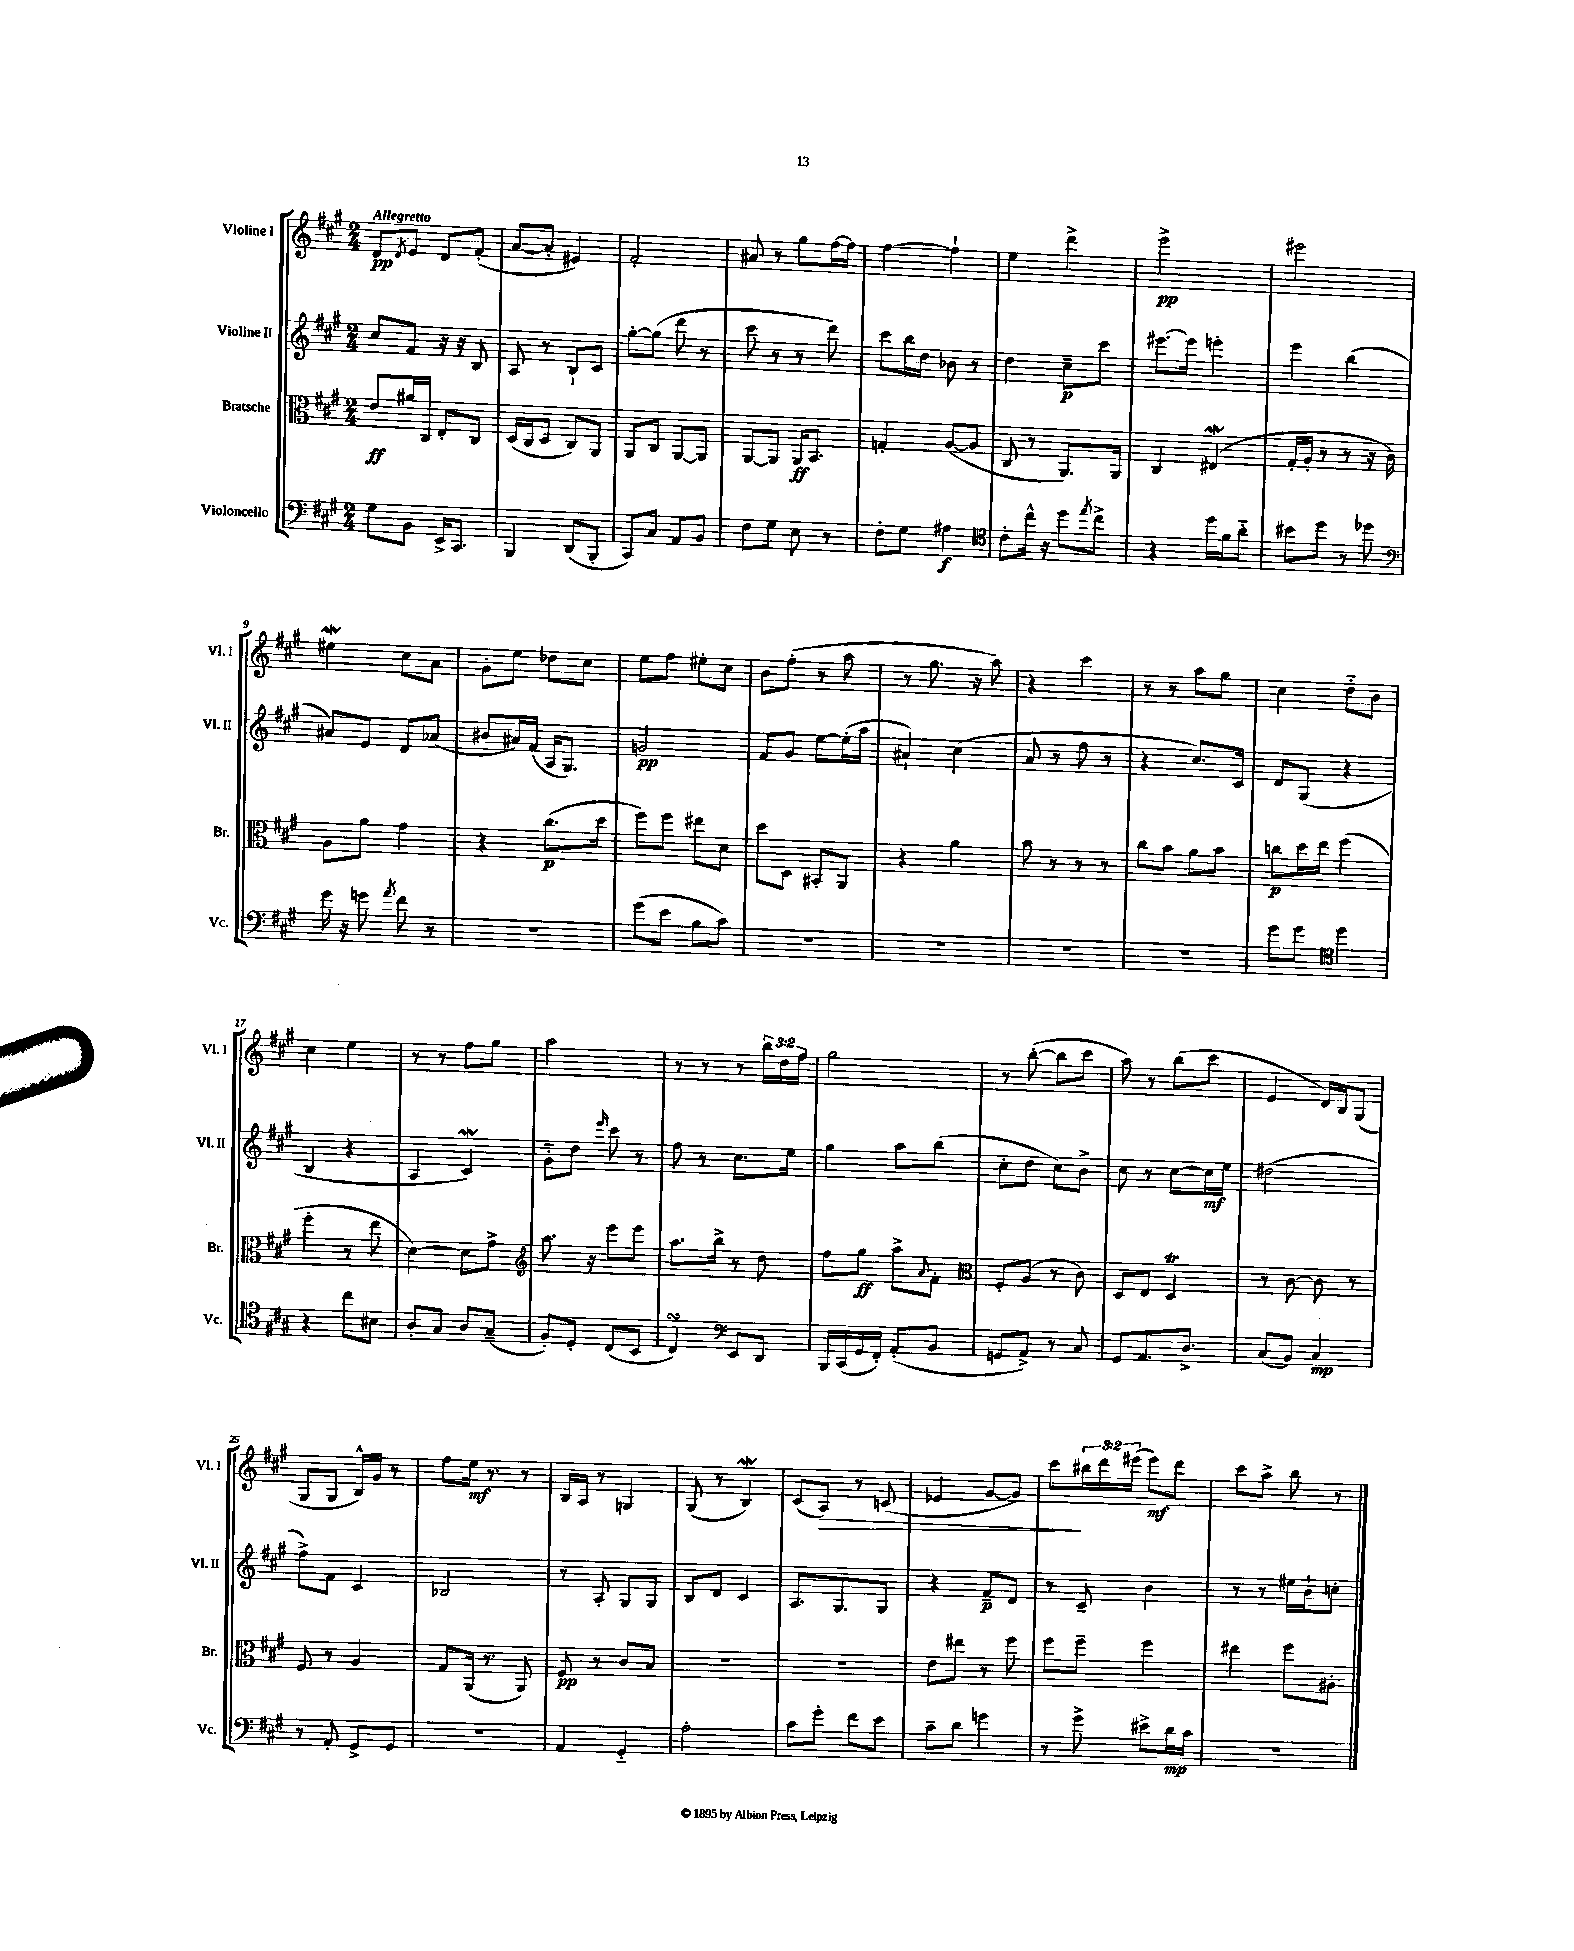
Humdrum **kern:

**kern	**kern	**kern	**kern
*staff4	*staff3	*staff2	*staff1
*clefF4	*clefC3	*clefG2	*clefG2
*k[f#c#g#]	*k[f#c#g#]	*k[f#c#g#]	*k[f#c#g#]
*M2/4	*M2/4	*M2/4	*M2/4
8G#\L	8e/L	8cc#/L	8d/L
.	.	.	8qd/
8BB\J	16a#/L	8f#/J	8e/J
.	16C#/JJ	.	.
16EE^/LK	8E'/L	16r	8d/L
8.CC#/J	.	16r	.
.	8C#/J	8B/	(8f#'/J
=	=	=	=
4BBB/	(16D/LL	8A/	[8a/L
.	16C#/J	.	.
.	8D/J	8r	8a'/]J
(8DD/L	8C#/L)	8B`/L	4e#/)
8BBB'/J	8AA/J	8c#/J	.
=	=	=	=
8CC#/L)	8AA/L	[8gg#'\L	2f#'/
8C#/J	8C#/J	(8gg#\]J	.
8AA/L	[8AA/L	8ddd\	.
8BB/J	8AA/]J	8r	.
=	=	=	=
8F#\L	[8AA/L	8ccc#\	8a#/
8G#\J	8AA/]J	8r	8r
8E\	16AA/LK	8r	8gg#\L
.	8.BB/J	.	.
8r	.	8ddd\)	[16ff#\L
.	.	.	16ff#\]JJ
=	=	=	=
8F#'\L	4G'/	8ccc#\L	[4ff#\
8G#\J	.	16bb\L	.
.	.	16dd\JJ	.
4A#\	([8A/L	8b-\	4ff#`\]
.	8A/]J	8r	.
=	=	=	=
*clefC4	*	*	*
8c#'\L	8C#/	4dd\	4ee\
16cc#^^\Jk	8r	.	.
16r	.	.	.
8dd\L	8.AA/L)	8cc#~\L	4ddd^\
8qee/	.	.	.
8cc#^\J	.	8ccc#\J	.
.	16AA/Jk	.	.
=	=	=	=
4r	4C#/	[8.eee#\L	2eee^\
.	.	16eee#\]Jk	.
16dd\LL	(4E#/	4eee'\	.
16f#\J	.	.	.
8a'~\J	.	.	.
=	=	=	=
8b#\L	16G#'/LL	4eee\	2eee#\
.	16A'/JJ	.	.
8dd\J	8r	.	.
8r	8r	(4bb\	.
8dd-\	16r	.	.
.	16c#\)	.	.
=	=	=	=
*clefF4	*	*	*
16g#\	8A\L	8a#/L)	4ee#\
16r	.	.	.
8g\	8a\J	8e/J	.
8qa/	.	.	.
8f#\	4g#\	8d/L	8cc#\L
8r	.	(8a-/J	8a\J
=	=	=	=
2r	4r	8b#/L	8g#'\L
.	.	16a#/L)	8ee\J
.	.	(16f#/JJ	.
.	(8.cc#\L	16A/LK	8dd-\L
.	.	8.G#/J)	.
.	.	.	8cc#\J
.	16dd\Jk	.	.
=	=	=	=
(8g#\L	8ff#\L)	2g/	8ee\L
8e\J	8ff#\J	.	8ff#\J
8B\L	8ee#\L	.	8ee#'\L
8c#\J)	8d\J	.	8cc#\J
=	=	=	=
2r	8dd\L	8f#/L	8b\L
.	8D\J	8g#/J	(8ff#'\J
.	8BB#'/L	[8ee\L	8r
.	8AA/J	(16ee'\]L	8aa\
.	.	16aa\JJ	.
=	=	=	=
2r	4r	4a#`/)	8r
.	.	.	8.gg#\
.	4a\	(4cc#\	.
.	.	.	16r
.	.	.	8aa\)
=	=	=	=
2r	8b\	8a/	4r
.	8r	8r	.
.	8r	8ff#\	4ccc#\
.	8r	8r	.
=	=	=	=
2r	8cc#\L	4r	8r
.	8b\J	.	8r
.	8a\L	8.cc#/L)	8aa\L
.	8b\J	.	8gg#\J
.	.	16c#/Jk	.
=	=	=	=
8g#\L	8cc\L	8d/L	4cc#\
8g#\J	16dd\L	(8G#/J	.
.	16ee\JJ	.	.
*clefC4	*	*	*
4dd\	(4ff#\	4r	8dd'~\L
.	.	.	8b\J
=	=	=	=
4r	4ff#'\	4B/	4cc#\
8cc#\L	8r	4r	4ee\
8B#\J	8ee\	.	.
=	=	=	=
8A'/L	[4d\)	4A/	8r
8G#/J	.	.	8r
8A/L	8d\]L	4c#/)	8ff#\L
(8G#~/J	8g#^\J	.	8gg#\J
=	=	=	=
*	*clefG2	*	*
8F#'/L)	8.aa\	8g#'~\L	2aa\
8D'/J	.	8dd\J	.
.	16r	.	.
.	.	16qqeee/	.
(8C#/L	8eee\L	8ccc#\	.
8BB/J	8eee\J	8r	.
=	=	=	=
4C#/)	8.aa\L	8ff#\	8r
.	.	8r	8r
.	16bb^\Jk	.	.
*clefF4	*	*	*
8EE/L	8r	8.cc#\L	8r
8DD/J	8dd\	.	24bb\LL
.	.	.	24dd\
.	.	16ee\Jk	.
.	.	.	24ff#\JJ
=	=	=	=
16BBB/LL	8ff#\L	4gg#\	2gg#\
(16CC#/	.	.	.
16GG#/	8gg#\J	.	.
16FF#'/JJ)	.	.	.
(8AA'/L	8aa^\L	8aa\L	.
.	8qqa/	.	.
8BB/J	8f#'\J	(8bb\J	.
=	=	=	=
*	*clefC3	*	*
8GG/L	8F#'/L	8cc#'\L	8r
8AA^/J)	(8A/J	8dd\J	([8bb'\
8r	8r	8cc#\L)	8bb\]L
8C#/	8c#\)	8b^\J	8ccc#\J
=	=	=	=
8GG#/L	8D/L	8cc#\	8aa\)
8.AA/	8E/J	8r	8r
.	4D/	[8cc#\L	(8bb\L
8.D^/J	.	.	.
.	.	16cc#\]L	8ccc#\J
.	.	16ee\JJ	.
=	=	=	=
(8C#/L	8r	(2dd#\	4e/
8BB/J)	[8c#\	.	.
4C#/	8c#\]	.	16d/LL)
.	.	.	16B/J
.	8r	.	(8G#/J
=	=	=	=
8r	8F#/	8ff#^\L)	8G#/L
8AA'/	8r	8f#\J	8G#/J
8GG#^/L	4A/	4c#/	16B^^/LL)
.	.	.	16g#/JJ
8GG#/J	.	.	8r
=	=	=	=
2r	8G#/L	2B-/	8ff#\L
.	(16AA/Jk	.	16ee\Jk
.	8.r	.	8.r
.	8AA/)	.	8r
=	=	=	=
4AA/	8F#/	8r	16B/LL
.	.	.	16A/JJ
.	8r	8A'/	8r
4GG#'~/	8c#/L	8G#/L	4G/
.	8B/J	8G#/J	.
=	=	=	=
2A'\	2r	8B/L	(8G#/
.	.	8d/J	8r
.	.	4c#/	4B/)
=	=	=	=
8c#\L	2r	8.A/L	(8c#/L
8g#'\J	.	.	8A/J)
.	.	8.G#/	.
8f#\L	.	.	8r
8e\J	.	8G#/J	(8c/
=	=	=	=
8c#~\L	8e\L	4r	4e-/
8d\J	8ee#\J	.	.
4g\	8r	8f#~/L	[8g#/L
.	8ff#\	8d/J	8g#/]J)
=	=	=	=
8r	8ff#\L	8r	8ccc#\L
8g#^\	8ff#~\J	8c#~/	24bb#\L
.	.	.	24ddd\
.	.	.	(24eee#\JJ
8e#^\L	4ff#\	4b\	8eee#\L)
16d\L	.	.	8ddd\J
16c#\JJ	.	.	.
=	=	=	=
2r	4ee#\	8r	8ccc#\L
.	.	8r	8aa^\J
.	8ff#\L	16ee#\LL	8bb\
.	.	16b`\J	.
.	8A#'\J	8cc'\J	8r
==	==	==	==
*-	*-	*-	*-
